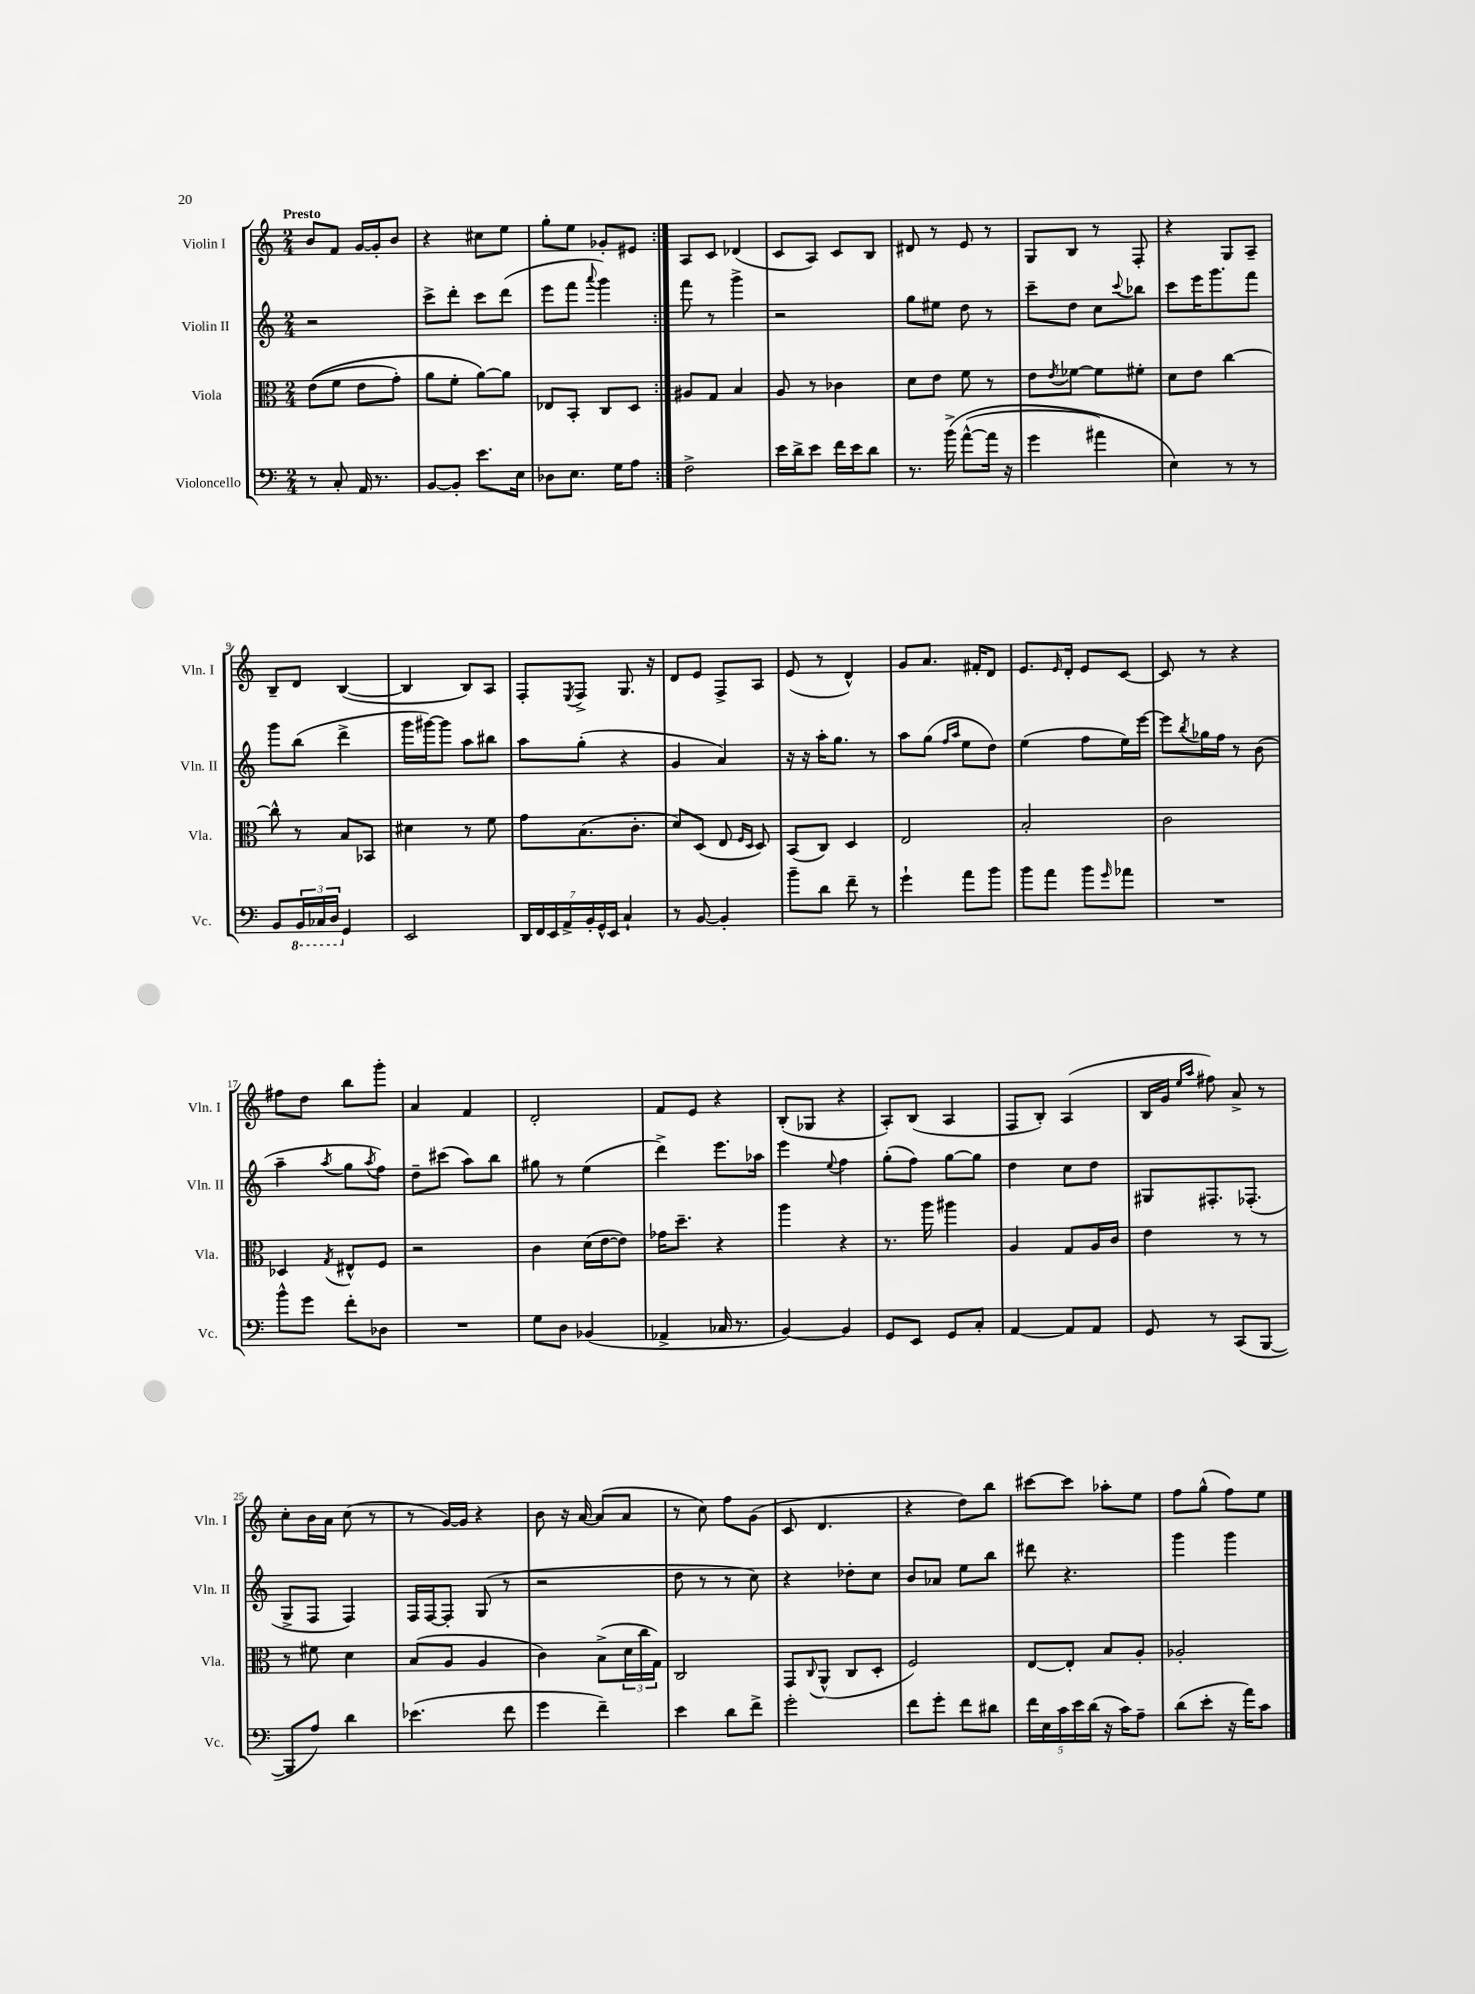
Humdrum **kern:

**kern	**kern	**kern	**kern
*staff4	*staff3	*staff2	*staff1
*clefF4	*clefC3	*clefG2	*clefG2
*k[]	*k[]	*k[]	*k[]
*M2/4	*M2/4	*M2/4	*M2/4
8r	&((8e	2r	8b
8C'	8f	.	8f
16AA	8e	.	[16g
8.r	.	.	16g']
.	8g')	.	8b
=	=	=	=
[8BB	8a	8ccc^	4r
8BB']	8f'	8ddd'	.
8.e	[8a&)	8ccc	8cc#
.	8a]	(8ddd	8ee
16E	.	.	.
=	=	=	=
8D-	8E-	8eee	8gg'
8.E	8BB'	8fff	8ee
.	.	8qqaaa	.
.	8C	4ggg)	8g-'
16G	.	.	.
8A	8D	.	8e#
=:|!	=:|!	=:|!	=:|!
2F^	8A#	8fff	8A
.	8G	8r	8c
.	4B	4ggg^	(4d-
=	=	=	=
16e	8A	2r	8c
16d^	.	.	.
8e	8r	.	8A)
16f	4c-	.	8c
16e	.	.	.
8d	.	.	8B
=	=	=	=
8.r	8d	8gg	8d#
.	8e	8ee#	8r
&(16b^	.	.	.
([8a^^	8f	8dd	8e
16a]	8r	8r	8r
16r	.	.	.
=	=	=	=
4g	8e	8ccc~	8G
.	8qe	.	.
.	[8f-	8dd	8B
4a#)	8f-]	8cc	8r
.	.	8qqccc	.
.	8f#'	8bb-	8F'
=	=	=	=
4E&)	8d	8ccc	4r
.	8e	16eee	.
.	.	8.ggg	.
8r	[4cc	.	8G
8r	.	8fff	8A~
=	=	=	=
8BB	8cc^^]	8ggg	8B~
24BBB	8r	(8bb	8d
24CC-	.	.	.
24DD	.	.	.
4GG	8B	4ddd^	([4B
.	8BB-	.	.
=	=	=	=
2EE	4d#	16ggg	4B]
.	.	[16ggg#)	.
.	.	8ggg#]	.
.	8r	8aa	8B)
.	8f	8bb#	8A
=	=	=	=
28DD	8g	8aa	8F'
28FF	.	.	.
28EE	.	.	.
28AA^	.	.	.
.	.	.	8qE
.	(8.B	(8gg'	8F^
28BB'	.	.	.
28GG^^	.	.	.
28EE	.	.	.
4C`	.	4r	8.G
.	8.c'	.	.
.	.	.	16r
=	=	=	=
8r	8d)	4g	8d
[8BB	(8D	.	8e
4BB']	8E	4a)	8F^
.	16qqF	.	.
.	16qqD	.	.
.	8D)	.	8A
=	=	=	=
8b~	(8BB	16r	(8e
.	.	16r	.
8d	8C)	16aa'	8r
.	.	8.gg	.
8f~	4D	.	4d^^)
8r	.	8r	.
=	=	=	=
4g`	2E	8aa	8g
.	.	(8gg	8.a
.	.	16qqff	.
.	.	16qqaa	.
8a	.	8ee	.
.	.	.	16f#'
8b	.	8dd)	8d
=	=	=	=
8b	2B'	(4ee	8.e
8a	.	.	.
.	.	.	16qqe
.	.	.	16d'
8b	.	8ff	8e
16qqg	.	.	.
8a-	.	16ee)	[8c
.	.	[16eee	.
=	=	=	=
2r	2c	8eee]	8c]
.	.	8qbb	.
.	.	16gg-	8r
.	.	16ff	.
.	.	8r	4r
.	.	(8b	.
=	=	=	=
8b^^	4D-	4aa~	8ff#
8g	.	.	8dd
.	8qG	8qaa	.
8f'	8E#^^	8gg	8bb
.	.	8qaa	.
8D-	8F	8ff)	8ggg'
=	=	=	=
2r	2r	8dd~	4a
.	.	(8ccc#	.
.	.	8aa)	4f
.	.	8bb	.
=	=	=	=
8G	4c	8gg#	2d'
8D	.	8r	.
(4BB-	(16d	(4ee	.
.	[16e	.	.
.	8e])	.	.
=	=	=	=
4AA-^	16g-	4ddd^)	8f
.	8.dd~	.	.
.	.	.	8e
16C-	4r	8.eee	4r
8.r	.	.	.
.	.	16aa-	.
=	=	=	=
[4BB)	4aa	4eee	(8B'
.	.	.	8G-
.	.	8qqee	.
4BB]	4r	4ff	4r
=	=	=	=
8GG	8.r	(8gg'	8A')
8EE	.	8ff)	(8B
.	16aa	.	.
8GG	4aa#	[8gg	4A
8C'	.	8gg]	.
=	=	=	=
[4AA	4A	4dd	8F
.	.	.	8B')
8AA]	8G	8cc	(4A
8AA	16A	8dd	.
.	16c	.	.
=	=	=	=
8GG	4e	8G#	16B
.	.	.	16g
.	.	.	16qqee
.	.	.	16qqaa
8r	.	8.F#'	8ff#)
(8CC	8r	.	8a^
.	.	(8.F-'	.
[8BBB	8r	.	8r
=	=	=	=
8BBB]	8r	8G^	8cc'
8A)	8f#	8F	16b
.	.	.	16a
4d	4d	4F)	(8cc
.	.	.	8r
=	=	=	=
(4.e-	(8B	16F	8r
.	.	[16F	.
.	8A	8F']	[16g)
.	.	.	16g]
.	4A	(8G	4r
8f	.	8r	.
=	=	=	=
4g	4c)	2r	8b
.	.	.	16r
.	.	.	[16a
4f~)	(8B^	.	(8a]
.	24d	.	8a
.	24cc	.	.
.	24G)	.	.
=	=	=	=
4e	2C	8dd	8r
.	.	8r	8cc)
8d	.	8r	8ff
8f^	.	8cc)	(8g
=	=	=	=
2g'	8GG	4r	8c
.	8qqC	.	.
.	(8AA^^	.	4.d
.	8C	8dd-'	.
.	8D'	8cc	.
=	=	=	=
8f	2F)	8b	4r
8g'	.	8a-	.
8f	.	8ee	8dd)
8d#	.	8bb	8bb
=	=	=	=
20f	[8E	8ddd#	[8ccc#
20E	.	.	.
20c	.	.	.
.	8E']	4.r	8ccc#]
20e	.	.	.
(20d	.	.	.
16r	8B	.	8aa-'
16c)	.	.	.
8A~	8A'	.	8ee
=	=	=	=
(8d	2A-'	4ggg	8ff
8e'	.	.	(8gg^^
16r	.	4ggg	8ff)
16a)	.	.	.
8c	.	.	8ee
==	==	==	==
*-	*-	*-	*-
